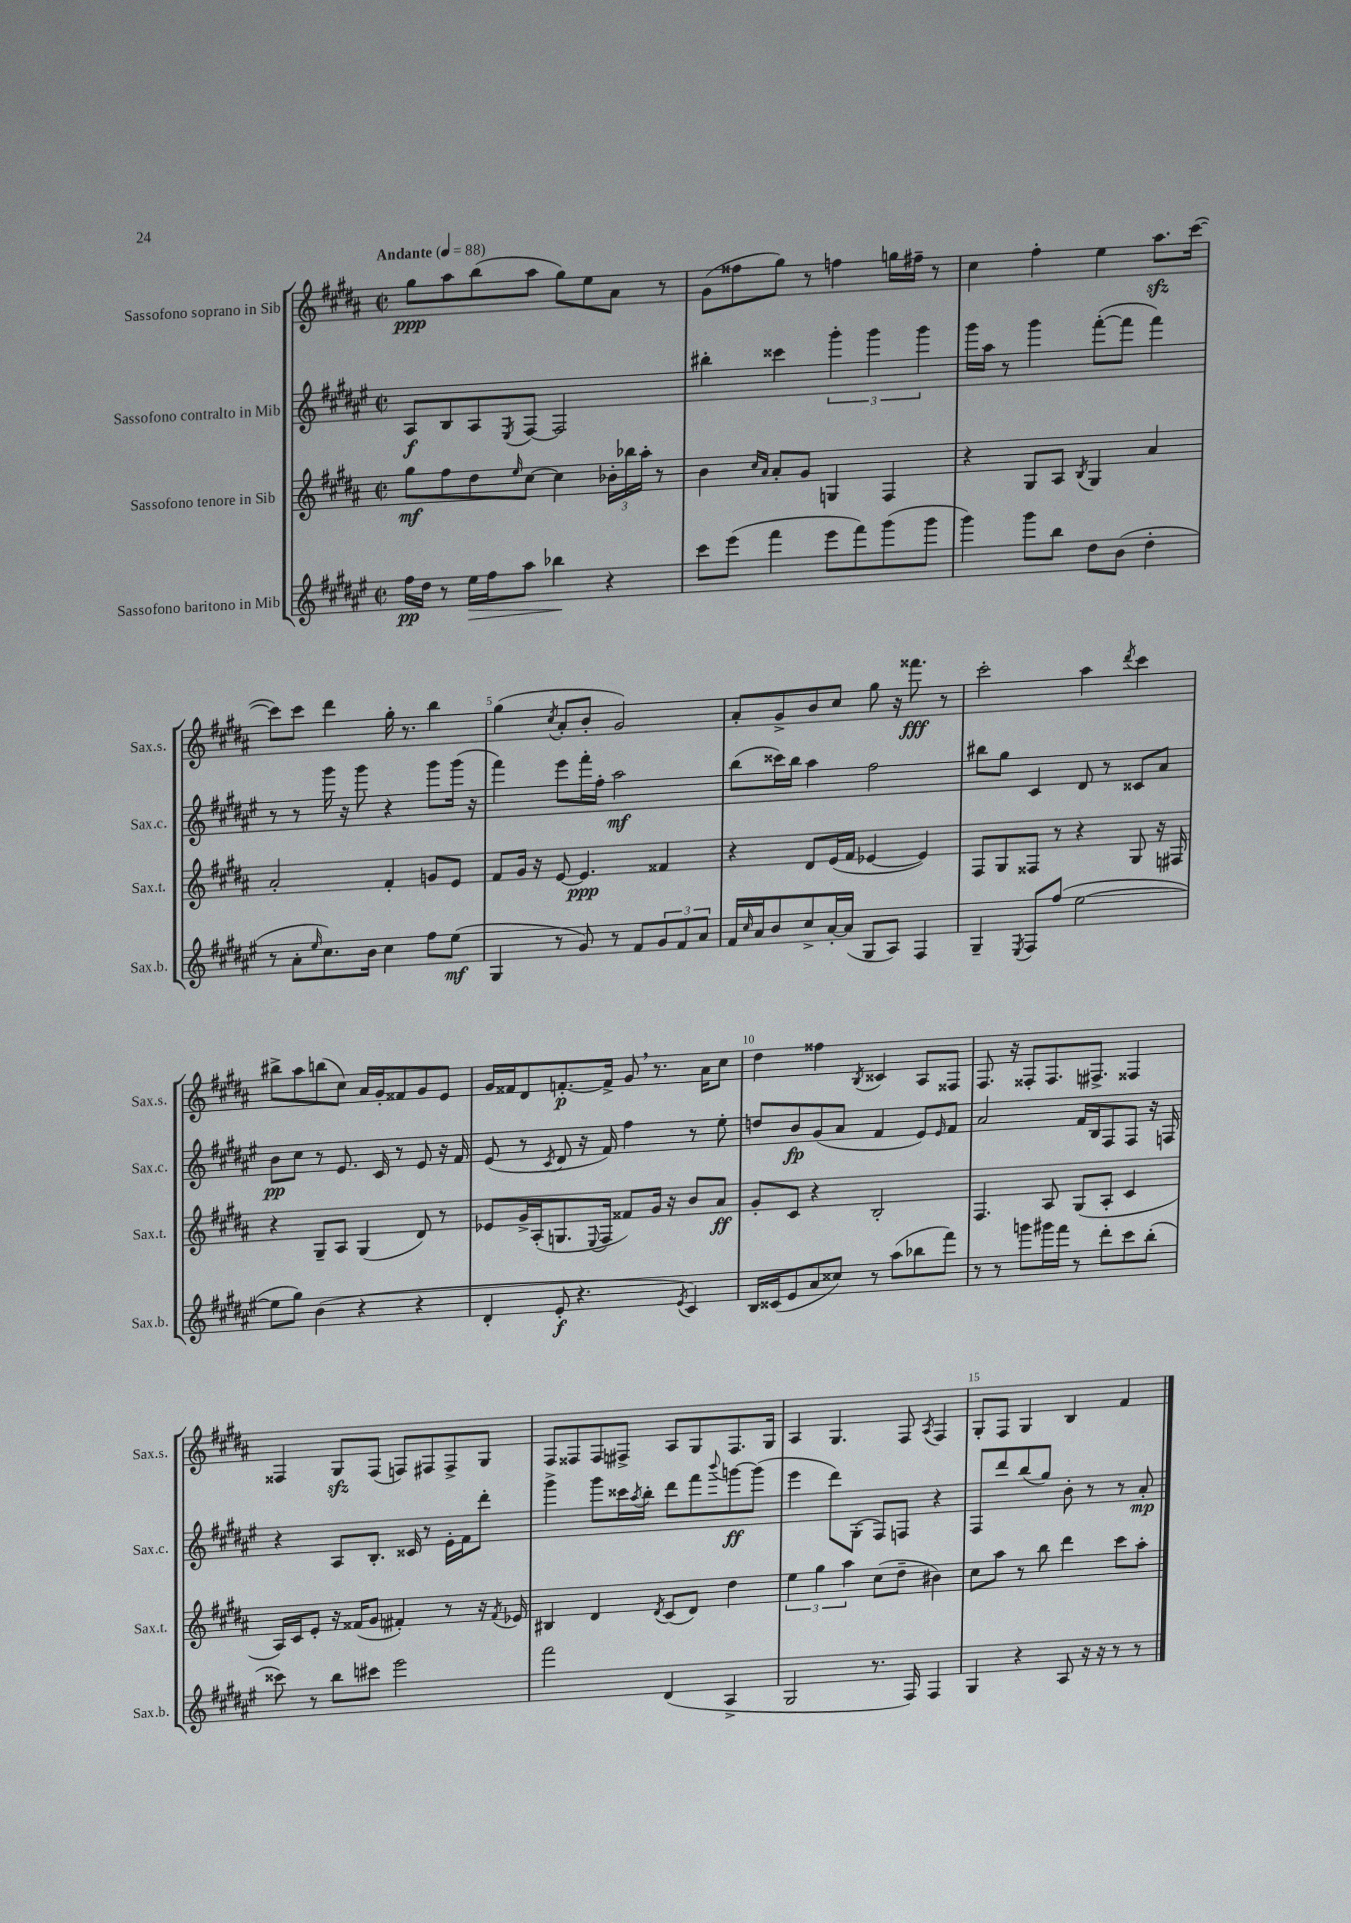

**kern	**dynam	**kern	**dynam	**kern	**dynam	**kern	**dynam
*part4	*part4	*part3	*part3	*part2	*part2	*part1	*part1
*staff4	*staff4	*staff3	*staff3	*staff2	*staff2	*staff1	*staff1
*I"Sassofono baritono in Mib	*	*I"Sassofono tenore in Sib	*	*I"Sassofono contralto in Mib	*	*I"Sassofono soprano in Sib	*
*I'Sax.b.	*	*I'Sax.t.	*	*I'Sax.c.	*	*I'Sax.s.	*
*clefG2	*	*clefG2	*	*clefG2	*	*clefG2	*
*k[f#c#g#d#a#e#]	*	*k[f#c#g#d#a#]	*	*k[f#c#g#d#a#e#]	*	*k[f#c#g#d#a#]	*
*M2/2	*	*M2/2	*	*M2/2	*	*M2/2	*
*met(c|)	*	*met(c|)	*	*met(c|)	*	*met(c|)	*
*MM88	*	*MM88	*	*MM88	*	*MM88	*
=1	=1	=1	=1	=1	=1	=1	=1
!	!	!	!	!	!	!LO:TX:a:B:t=Andante	!
16ff#\LL	pp	8gg#\L	mf	8A#/L	f	8gg#\L	ppp
16dd#\JJ	.	.	.	.	.	.	.
8r	.	8ff#\	.	8B/	.	8aa#\	.
!	!LO:HP:b	!	!	!	!	!	!
16ee#\LL	>	8dd#\	.	8A#/	.	(8bb\	.
16ff#\J	.	.	.	.	.	.	.
.	.	16qqee/	.	8qE#/	.	.	.
8aa#\J	.	[8cc#\J	.	[8F#/J	.	8aa#\J	.
4bb-X\	.	4cc#\]	.	2F#/]	.	8gg#\L)	.
.	.	.	.	.	.	8ee\	.
4r	]	24b-X'\LL	.	.	.	8a#\J	.
.	.	24bb-X\	.	.	.	.	.
.	.	24aa#'\JJ	.	.	.	.	.
.	.	8r	.	.	.	8r	.
=2	=2	=2	=2	=2	=2	=2	=2
8ccc#\L	.	4b\	.	4bb#X'\	.	(8g#\L	.
(8eee#\J	.	.	.	.	.	8ff##X\	.
.	.	16qqcc#/LL	.	.	.	.	.
.	.	16qqa#/JJ	.	.	.	.	.
4fff#\	.	8a#'/L	.	4ccc##X\	.	8gg#\J)	.
.	.	8g#/J	.	.	.	8r	.
8eee#\L	.	4Gn/	.	6ggg#'\	.	4ffn\	.
8fff#\)	.	.	.	.	.	.	.
.	.	.	.	6ggg#\	.	.	.
(8ggg#\	.	4F#/	.	.	.	16ggn\LL	.
.	.	.	.	.	.	16ff#X~\JJ	.
.	.	.	.	6ggg#\	.	.	.
8ggg#\J	.	.	.	.	.	8r	.
=3	=3	=3	=3	=3	=3	=3	=3
4ggg#\)	.	4r	.	16ggg#\LL	.	4cc#\	.
.	.	.	.	16aa#\JJ	.	.	.
.	.	.	.	8r	.	.	.
8ggg#\L	.	8G#/L	.	4ggg#\	.	4ff#'\	.
8bb\J	.	8A#/J	.	.	.	.	.
.	.	8qB/	.	.	.	.	.
8dd#\L	.	4G#/	.	([8fff#'\L	.	4ee\	.
(8b\J	.	.	.	8fff#\J]	.	.	.
4dd#'\	.	4a#/	.	4fff#\)	.	8.aa#zz\L	.
.	.	.	.	.	.	([16ccc#\Jk	.
!!LO:LB:g=z
=4	=4	=4	=4	=4	=4	=4	=4
8r	.	2a#'/	.	8r	.	8ccc#\L])	.
8a#'\L	.	.	.	8r	.	8ccc#\J	.
16qqee#/	.	.	.	.	.	.	.
8.cc#\)	.	.	.	16ggg#\	.	4ddd#\	.
.	.	.	.	16r	.	.	.
.	.	.	.	8ggg#\	.	.	.
16b\Jk	.	.	.	.	.	.	.
4cc#\	.	4f#'/	.	4r	.	16gg#'\	.
.	.	.	.	.	.	8.r	.
8ff#\L	.	8gn/L	.	8ggg#\L	.	4bb\	.
(8ee#\J	mf	8e/J	.	(16ggg#\Jk	.	.	.
.	.	.	.	16r	.	.	.
=5	=5	=5	=5	=5	=5	=5	=5
4G#/	.	8f#/L	.	4fff#\)	.	(4gg#\	.
.	.	16g#/Jk	.	.	.	.	.
.	.	16r	.	.	.	.	.
.	.	.	.	.	.	8qcc#/	.
8r	.	[8e/	.	8eee#\L	.	8a#'/L	.
8g#/)	.	4.e/]	ppp	16fff#'\L	.	8b'/J	.
.	.	.	.	16ff#'\JJ	.	.	.
8r	.	.	.	2aa#\	mf	2g#/)	.
8f#/L	.	.	.	.	.	.	.
12g#/	.	4f##X/	.	.	.	.	.
12f#/	.	.	.	.	.	.	.
12a#/J	.	.	.	.	.	.	.
=6	=6	=6	=6	=6	=6	=6	=6
16f#/LL	.	4r	.	(8bb\L	.	8a#'/L	.
16qqcc#/	.	.	.	.	.	.	.
16a#/J	.	.	.	.	.	.	.
8b/	.	.	.	16ccc##X\L)	.	8g#^/	.
.	.	.	.	16bb\JJ	.	.	.
8cc#^/	.	8d#/L	.	4aa#\	.	8b/	.
[16a#'/L	.	(16e/L	.	.	.	8cc#/J	.
(16a#/JJ]	.	16f#/JJ	.	.	.	.	.
8G#/L	.	[4e-X/	.	2ff#\	.	8gg#\	.
8A#/J)	.	.	.	.	.	16r	.
.	.	.	.	.	.	8.fff##X\	fff
4F#/	.	4e-/])	.	.	.	.	.
.	.	.	.	.	.	8r	.
=7	=7	=7	=7	=7	=7	=7	=7
4G#~/	.	8F#/L	.	8bb#X\L	.	2ccc#'\	.
.	.	8G#/	.	8gg#\J	.	.	.
8qE#/	.	.	.	.	.	.	.
8F#/L	.	8F##X/J	.	4c#/	.	.	.
(8ff#/J	.	8r	.	.	.	.	.
[2ee#\	.	4r	.	8d#/	.	4aa#\	.
.	.	.	.	8r	.	.	.
.	.	.	.	.	.	8qddd#/	.
.	.	8G#/	.	8c##X/L	.	4ccc#\	.
.	.	16r	.	8a#/J	.	.	.
.	.	16F#X/	.	.	.	.	.
!!LO:LB:g=z
=8	=8	=8	=8	=8	=8	=8	=8
8ee#\L]	.	4r	.	8b\L	pp	8bb#X^\L	.
8gg#\J)	.	.	.	8cc#\J	.	8aa#\	.
(4b\	.	8G#~/L	.	8r	.	(8bbn\	.
.	.	8A#/J	.	8.e#/	.	8cc#\J)	.
4r	.	(4G#/	.	.	.	16a#/LL	.
.	.	.	.	16c#/	.	16g#'/J	.
.	.	.	.	8r	.	8f##X/	.
4r	.	8d#/)	.	8e#/	.	8g#/	.
.	.	8r	.	16r	.	8e/J	.
.	.	.	.	16f#/	.	.	.
=9	=9	=9	=9	=9	=9	=9	=9
4d#'/	.	8e-X/L	.	(8e#/	.	16g#/LL	.
.	.	.	.	.	.	16f##X/J	.
.	.	16g#^/L	.	8r	.	8d#/	.
.	.	(16A#'/J	.	.	.	.	.
.	.	.	.	8qc#/	.	.	.
8e#'/	f	8.Gn/	.	8d#/	.	[8.fn'/	p
4.r	.	.	.	16r	.	.	.
.	.	8qqE/	.	.	.	.	.
.	.	16F#/Jk	.	16f#/)	.	16f^/Jk]	.
.	.	8f##X/L)	.	4ff#\	.	8g#,/	.
.	.	16g#/Jk	.	.	.	8.r	.
.	.	16r	.	.	.	.	.
8qe#/	.	.	.	.	.	.	.
4c#/)	.	8b/L	.	8r	.	.	.
.	.	.	.	.	.	16a#\KL	.
.	.	8a#/J	ff	8ee#'\	.	8cc#\J	.
=10	=10	=10	=10	=10	=10	=10	=10
16B/LL	.	8g#'/L	.	8ddn/L	.	4dd#\	.
(16c##X/J	.	.	.	.	.	.	.
8e#/	.	8c#/J	.	8b/	fp	.	.
8a#/	.	4r	.	(8g#/	.	4ff##X\	.
8cc##X/J)	.	.	.	8a#/J	.	.	.
.	.	.	.	.	.	8qB/	.
8r	.	2B'/	.	4f#/	.	4c##X/	.
(8aa#\L	.	.	.	.	.	.	.
8bb-X\	.	.	.	8e#/L)	.	8A#/L	.
.	.	.	.	16qqe#/	.	.	.
8fff#\J)	.	.	.	8f#/J	.	8F##X/J	.
=11	=11	=11	=11	=11	=11	=11	=11
8r	.	4.F#/	.	2a#/	.	8.F#/	.
8r	.	.	.	.	.	.	.
.	.	.	.	.	.	16r	.
8gggn\L	.	.	.	.	.	8F##X'/L	.
16ggg#X\L	.	8A#/	.	.	.	8.F##/	.
16fff#\JJ	.	.	.	.	.	.	.
8r	.	(8G#/L	.	16f#/LL	.	.	.
.	.	.	.	16B/J	.	8.F#X^/J	.
8ddd#'\L	.	8A#'/J	.	8F#/	.	.	.
8ccc#\	.	4c#/	.	8F#/J	.	4F##X/	.
(8bb'\J	.	.	.	16r	.	.	.
.	.	.	.	16Fn/	.	.	.
!!LO:LB:g=z
=12	=12	=12	=12	=12	=12	=12	=12
8ccc##X\)	.	16A#/LL)	.	4r	.	4F##X/	.
.	.	16c#/J	.	.	.	.	.
8r	.	8e'/J	.	.	.	.	.
8bb\L	.	16r	.	8A#/L	.	8G#zz/L	.
.	.	(16f##X/KL	.	.	.	.	.
8ccc#X\J	.	8g#/J	.	8.B'/J	.	(8F##/J	.
2eee#\	.	4f#X'/)	.	.	.	8Fn/L)	.
.	.	.	.	16c##X/	.	.	.
.	.	.	.	8r	.	8F#X/	.
.	.	8r	.	16e#'\LL	.	8F#^/	.
.	.	.	.	16f#\J	.	.	.
.	.	16r	.	8ddd#'\J	.	8G#/J	.
.	.	8qf#/	.	.	.	.	.
.	.	16e-X/	.	.	.	.	.
=13	=13	=13	=13	=13	=13	=13	=13
2fff#\	.	4B#X/	.	4ggg#^\	.	8F#/L	.
.	.	.	.	.	.	8F##X/	.
.	.	4d#/	.	8ggg#\L	.	8F##/	.
.	.	.	.	16ccc##X\L	.	8F#X^/J	.
.	.	.	.	8qaa#/	.	.	.
.	.	.	.	16bb'\JJ	.	.	.
.	.	8qd#/	.	.	.	.	.
(4d#/	.	(8c#/L	.	8ddd#\L	.	8A#/L	.
.	.	8d#/J)	.	8fff#\	.	8G#/	.
.	.	.	.	8qqbbb/	.	.	.
4A#^/	.	4dd#\	.	[8gggn\	ff	8.F#/	.
.	.	.	.	(8ggg\J]	.	.	.
.	.	.	.	.	.	16G#/Jk	.
=14	=14	=14	=14	=14	=14	=14	=14
2G#/	.	6ee\	.	4eee#\	.	4A#/	.
.	.	6gg#\	.	.	.	.	.
.	.	.	.	8ddd#\L)	.	4.G#/	.
.	.	6aa#\	.	.	.	.	.
.	.	.	.	(8G#'\J	.	.	.
8.r	.	(8cc#\L	.	8F#/L)	.	.	.
.	.	8dd#~\J	.	8Fn/J	.	8F#/	.
16F#/)	.	.	.	.	.	.	.
.	.	.	.	.	.	8qA#/	.
4F#/	.	4b#X\)	.	4r	.	4F#/	.
=15	=15	=15	=15	=15	=15	=15	=15
4G#/	.	8cc#\L	.	8F#/L	.	8G#'/L	.
.	.	8aa#\J	.	8ddd#/	.	8F#/J	.
4r	.	8r	.	(8bb/	.	4G#/	.
.	.	8bb\	.	8gg#/J)	.	.	.
8A#/	.	4ddd#\	.	8b'\	.	4B/	.
16r	.	.	.	8r	.	.	.
16r	.	.	.	.	.	.	.
8r	.	8ccc#\L	.	8r	.	4f#/	.
8r	.	8aa#'\J	.	8a#'/	mp	.	.
==	==	==	==	==	==	==	==
*-	*-	*-	*-	*-	*-	*-	*-
